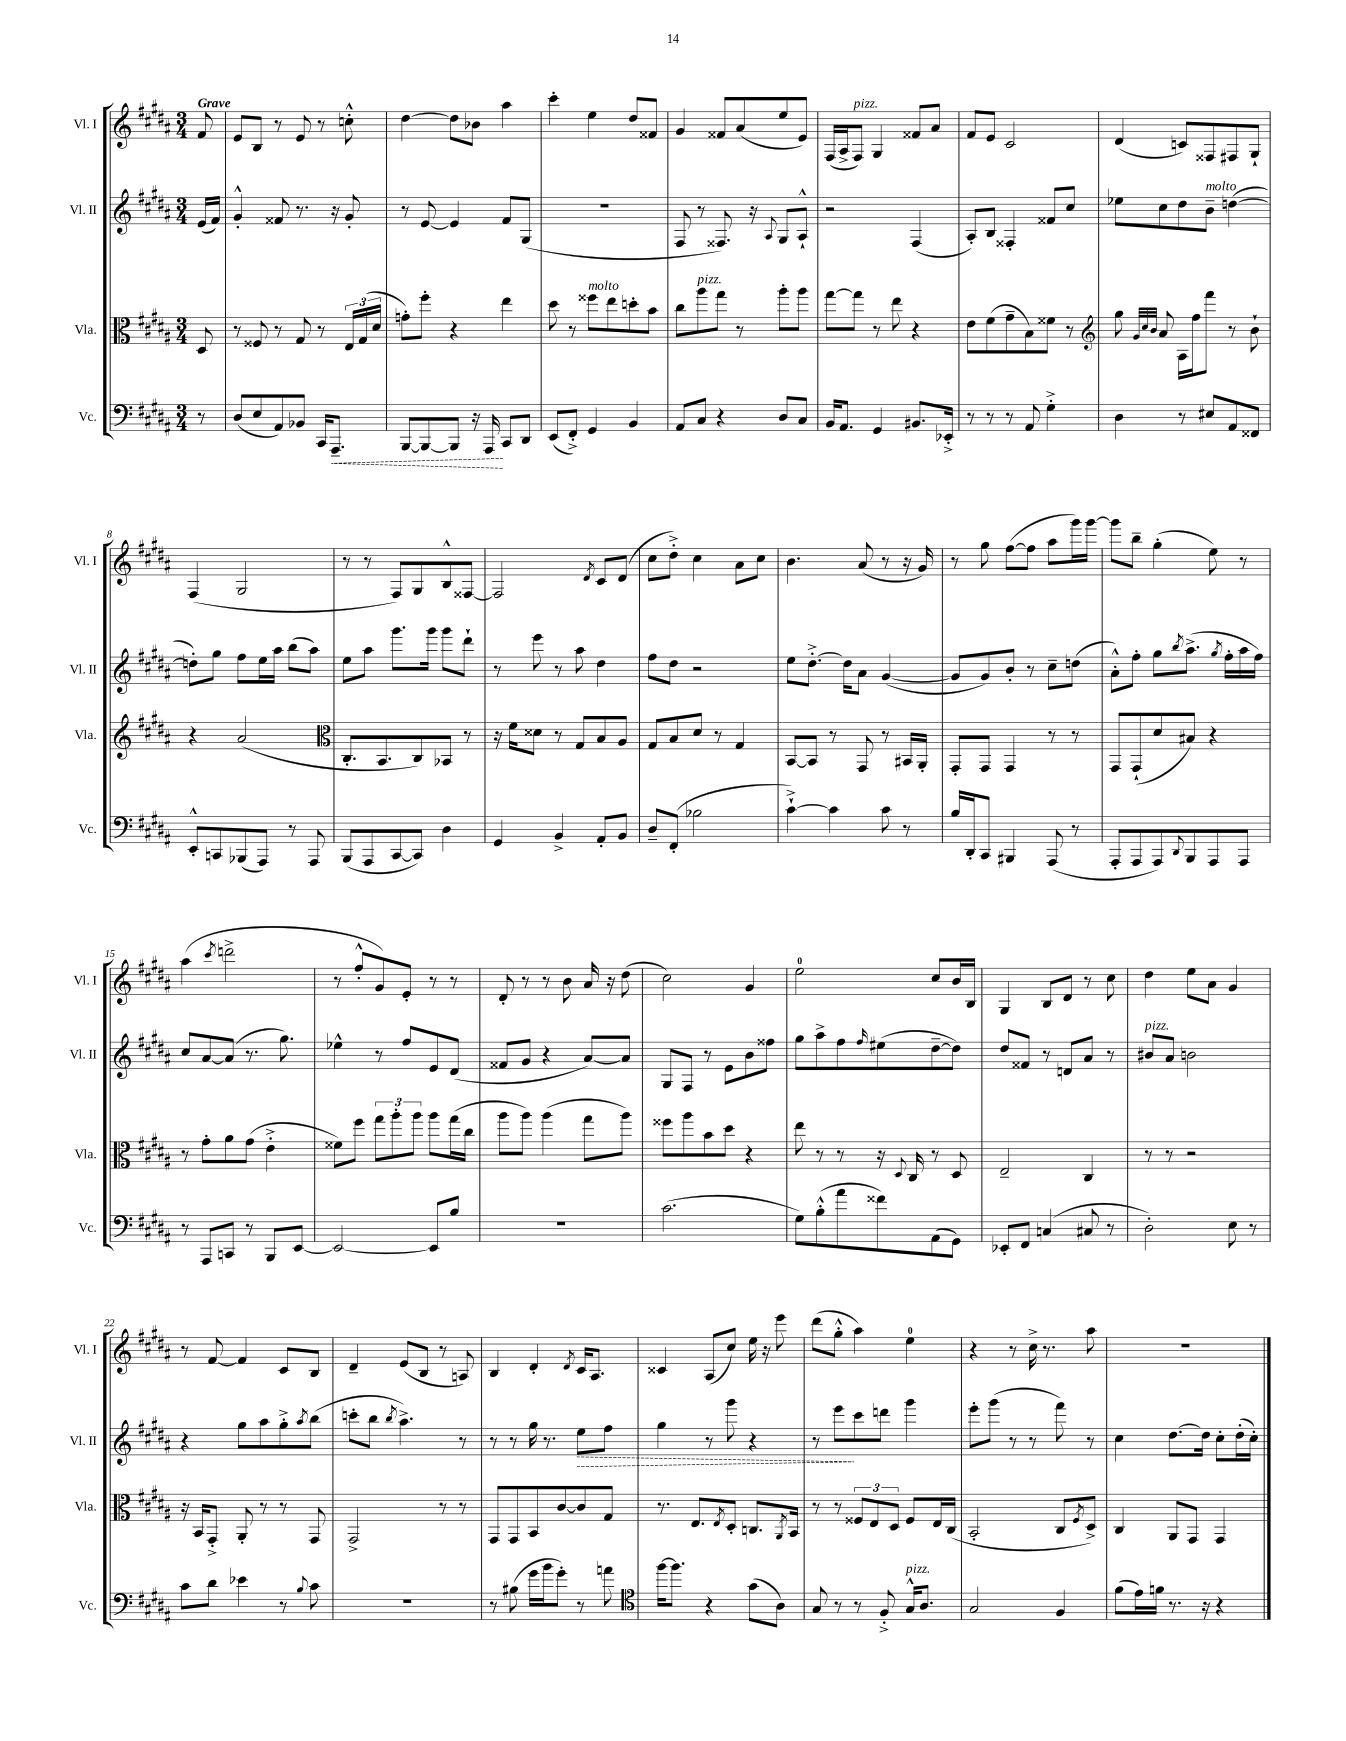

**kern	**kern	**kern	**kern
*staff4	*staff3	*staff2	*staff1
*clefF4	*clefC3	*clefG2	*clefG2
*k[f#c#g#d#a#]	*k[f#c#g#d#a#]	*k[f#c#g#d#a#]	*k[f#c#g#d#a#]
*M3/4	*M3/4	*M3/4	*M3/4
8r	8D#	(16e	8f#
.	.	16f#)	.
=	=	=	=
(8D#	8r	4g#'^^	8e
8E	8F##	.	8B
8AA#)	8r	8f##	8r
8BB-	8G#	8.r	8e
16CC#	8r	.	8r
8.AAA#~	.	16r	.
.	24E	8g#'	8cc'^^
.	(24G#	.	.
.	24d#	.	.
=	=	=	=
[8BBB	8g')	8r	[4dd#
8BBB_	8ff#'	[8e	.
8BBB]	4r	4e]	8dd#]
16r	.	.	8b-
16AAA#	.	.	.
8CC#	4ee	8f#	4aa#
8DD#	.	(8G#	.
=	=	=	=
(8EE	8dd#	2.r	4ccc#'
8FF#'^)	8r	.	.
4GG#	8ff##	.	4ee
.	8ee	.	.
4BB	8dd'	.	8dd#
.	8b	.	8f##
=	=	=	=
8AA#	8cc#	8F#	4g#
8C#	8aa#	8r	.
4r	8gg#	8.F##)	8f##
.	8r	.	(8a#
.	.	16r	.
.	.	8qqA#	.
8D#	8aa#'	8G#	8ee
8C#	8aa#	8A#`^^	8e)
=	=	=	=
16BB	[8gg#	2r	(16F#
8.AA#	.	.	16A#^
.	8gg#]	.	8F#)
4GG#	8r	.	4G#
.	8ee	.	.
8.BB#	4r	(4F#	8f##
.	.	.	8a#
16EE-'^	.	.	.
=	=	=	=
8r	8e	8A#')	8f#
8r	(8f#	8B	8e
8r	8g#~	4F##'	2c#
8AA#	8B)	.	.
4G#'^	8f##	8f##	.
.	8r	8cc#	.
=	=	=	=
*	*clefG2	*	*
4D#	8gg#	8ee-	(4d#
.	32qqg#	.	.
.	32qqcc#	.	.
.	32qqb	.	.
.	8a#	8cc#	.
8r	16A#	8dd#	8c)
.	16ff#	.	.
8E#	8fff#	8b~	8F##
8AA#	8r	([4dd	8F#
8FF##	8b`	.	8G#`
=	=	=	=
8EE'^^	4r	8dd'])	(4F#
8CC	.	8gg#	.
(8BBB-	(2a#	8ff#	2G#
8AAA#)	.	16ee	.
.	.	16aa#	.
8r	.	(8bb	.
8AAA#	.	8aa#)	.
=	=	=	=
*	*clefC3	*	*
(8BBB	8.C#'	8ee	8r
8AAA#	.	8aa#	8r
.	8.BB	.	.
[8CC#	.	8.ggg#	8F#)
8CC#])	8C#)	.	8G#
.	.	16ggg#	.
4D#	8BB-	8ggg#	8B^^
.	8r	8ddd#`	[8F##
=	=	=	=
4GG#	16r	8r	2F##]
.	16f#	.	.
.	8d##	8eee	.
4BB^	8r	8r	.
.	8G#	8aa#	.
.	.	.	8qd#
8AA#'	8B	4dd#	8c#
8BB	8A#	.	(8d#
=	=	=	=
8D#~	8G#	8ff#	8cc#
(8FF#'	8B	8dd#	8dd#'^)
2B-	8d#	2r	4cc#
.	8r	.	.
.	4G#	.	8a#
.	.	.	8cc#
=	=	=	=
[4c#`^)	[8BB	8ee	4.b
.	8BB]	[8.dd#'^	.
4c#]	8r	.	.
.	.	16dd#]	.
.	8GG#	8a#	(8a#
8c#	8r	([4g#	8r
8r	16BB#	.	16r
.	16AA#'	.	16g#)
=	=	=	=
16B	8GG#'	8g#]	8r
16DD#'	.	.	.
8CC#	8GG#	8g#)	8gg#
4BBB#	4GG#	8b'	([8ff#
.	.	8r	8ff#]
(8AAA#	8r	8cc#~	8aa#
8r	8r	(8dd	16ggg#)
.	.	.	[16ggg#
=	=	=	=
8AAA#'	8GG#	8a#'^^)	8ggg#]
8AAA#	(8GG#`	8ff#'	8bb~
8AAA#)	8d#	8gg#	(4gg#'
8qqDD#	.	8qbb	.
8BBB	8B#)	(8.aa#^	.
8AAA#	4r	.	8ee)
.	.	8qgg#	.
.	.	16ff#'	.
8AAA#	.	16aa#	8r
.	.	16ff#)	.
=	=	=	=
8r	8r	8cc#	(4aa#
8AAA#	8g#'	[8a#	.
.	.	.	8qccc#
8CC	8a#	(8a#]	2ddd^
8r	(8g#	8.r	.
8BBB	4e'^	.	.
.	.	8.gg#)	.
[8EE	.	.	.
=	=	=	=
2EE_	8f##)	4ee-^^	8r
.	8ff#	.	8ff#'^^
.	12gg#	8r	8g#)
.	12aa#'	.	.
.	.	8ff#	8e'
.	12aa#	.	.
8EE]	8aa#	8e	8r
8B	(16gg#	(8d#	8r
.	16cc#	.	.
=	=	=	=
2.r	8aa#	8f##	8d#'
.	8aa#)	8g#	8r
.	(4aa#	4r	8r
.	.	.	8b
.	8gg#	[8a#)	16a#
.	.	.	16r
.	8aa#)	8a#]	(8dd#
=	=	=	=
(2.c#	8ff##	8G#	2cc#)
.	8aa#	8F#	.
.	8b	8r	.
.	8dd#	8e	.
.	4r	8b	4g#
.	.	8ff##	.
=	=	=	=
8G#)	8ee	8gg#	2ee
(8B'^^	8r	8aa#^	.
8a#	8r	8ff#	.
.	.	16qqff#	.
8f##)	16r	(8ee#	.
.	8qqD#	.	.
.	16C#	.	.
(8AA#	8r	[8dd#~	8cc#
8GG#)	8D#	8dd#])	16b
.	.	.	16B
=	=	=	=
8EE-'	2E~	8dd#	4G#
8FF#	.	8f##	.
(4C	.	8r	8B
.	.	8d	8d#
8C#	4C#	8a#	8r
8r	.	8r	8cc#
=	=	=	=
2D#')	8r	8b#	4dd#
.	8r	8a#	.
.	2r	2b	8ee
.	.	.	8a#
8E	.	.	4g#
8r	.	.	.
=	=	=	=
8c#	16r	4r	8r
.	16BB	.	.
8d#	8GG#'^	.	[8f#
4e-	8AA#'	8gg#	4f#]
.	8r	8aa#	.
8r	8r	8gg#'^	8c#
8qqB	.	8qaa#	.
8c#	8GG#	(8bb	8B
=	=	=	=
2.r	2GG#^	8ccc'	4d#~
.	.	8bb	.
.	.	8qbb	.
.	.	4.aa#^)	(8e
.	.	.	8B
.	8r	.	8r
.	8r	8r	8A)
=	=	=	=
8r	8GG#	8r	4B
(8B#	8GG#	8r	.
16g#	8BB	16gg#	4d#'
16b	.	8.r	.
8g#')	[8c#	.	.
.	.	.	8qd#
8r	8c#]	8ee	16c#
.	.	.	8.A#
8a	8G#	8ff#	.
=	=	=	=
*clefC4	*	*	*
[16ff#	8.r	4gg#	4c##
8.ff#]	.	.	.
.	8.E	.	.
4r	.	8r	(8A#
.	8qE	.	.
.	8D#'	8ggg#	8cc#)
(8g#	8.C	4r	16ee
.	.	.	16r
8A#)	.	.	8eee
.	8qAA#	.	.
.	16BB	.	.
=	=	=	=
8G#	8r	8r	(8ddd#
8r	8r	8eee	8gg#'^^
8r	12F##	8ccc#	4aa#)
.	12E	.	.
8F#'^	.	8ddd	.
.	12D#	.	.
16G#^^	8F##	4ggg#	4ee
8.A#	.	.	.
.	16E	.	.
.	(16C#	.	.
=	=	=	=
2G#	2BB'	8eee'	4r
.	.	(8ggg#	.
.	.	8r	8r
.	.	8r	16cc#^
.	.	.	8.r
4F#	8C#	8fff#)	.
.	8qF#	.	.
.	8D#^)	8r	8aa#
=	=	=	=
(8f#	4C#	4cc#	2.r
16e)	.	.	.
16f	.	.	.
8.r	8AA#	[8.dd#	.
.	8GG#	.	.
16r	.	16dd#]	.
4r	4GG#	8cc#'	.
.	.	(16dd#'	.
.	.	16cc#')	.
==	==	==	==
*-	*-	*-	*-
